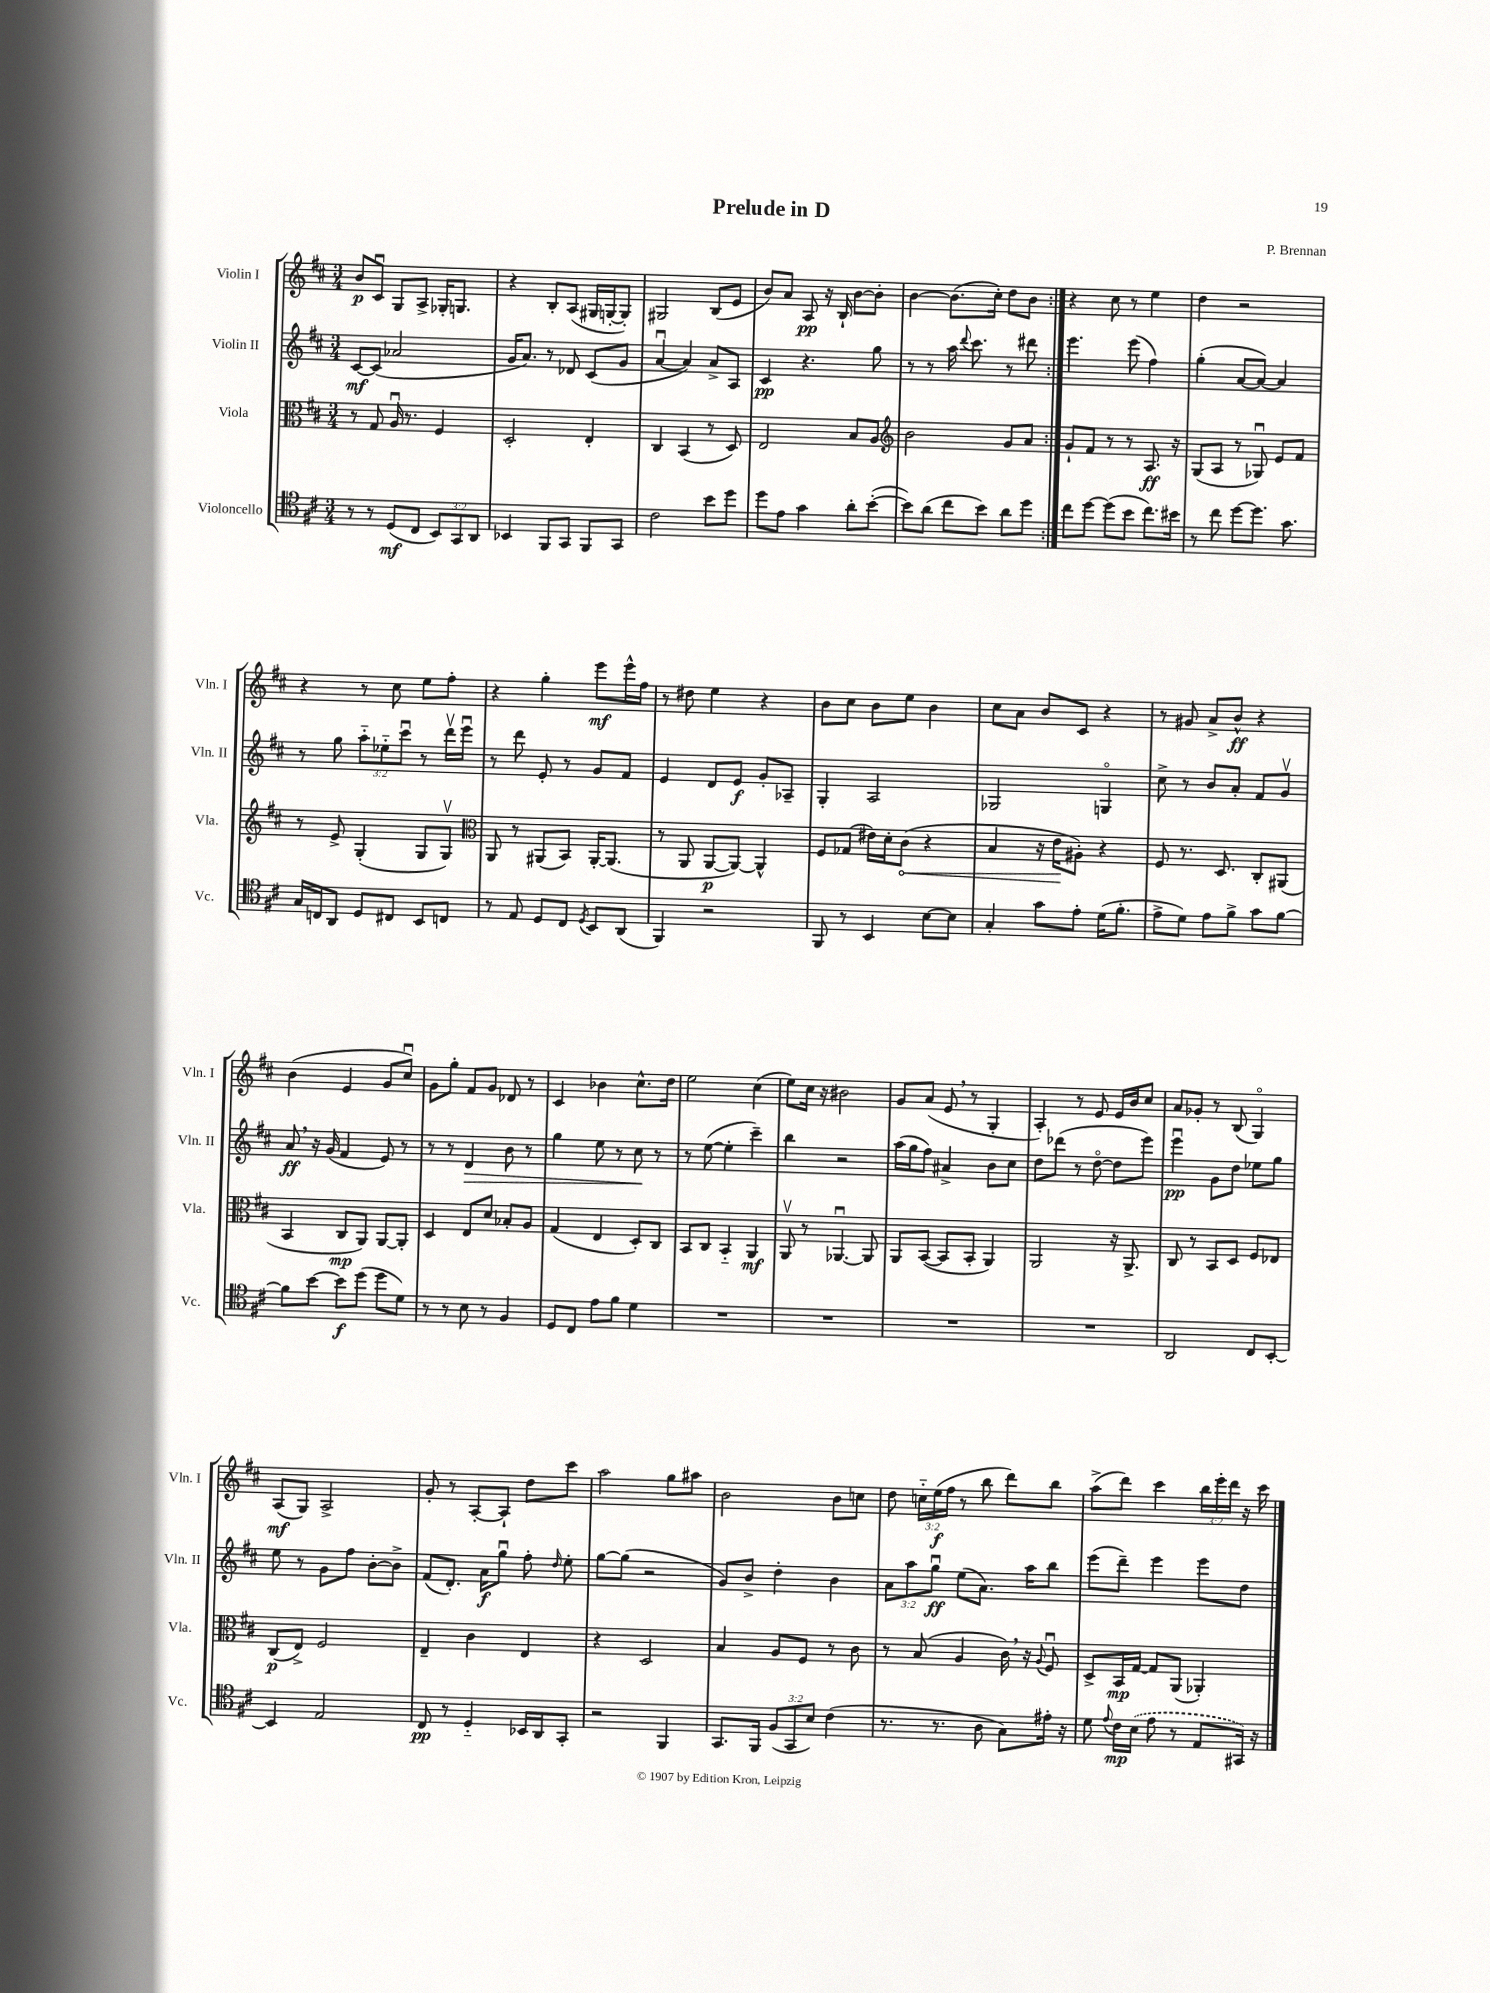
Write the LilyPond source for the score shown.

\header { title = "Prelude in D" composer = "P. Brennan" }
<<
\new StaffGroup <<
\new Staff = "s0" \with { instrumentName = "Violin I" shortInstrumentName = "Vln. I" } {
    \clef treble \key d \major \numericTimeSignature \time 3/4 \override Staff.TupletNumber.text = #tuplet-number::calc-fraction-text
    \autoBeamOff \repeat volta 2 { b'8[\p cis'8]\downbow g8[ a8]-> ges16[-. g8.] |
    r4 b8[-. a8]( gis16[ g16~-. g8]-.) |
    gis2 b8[( e'8] |
    b'8[) a'8] a8\pp r16 b16-! b'8[~ b'8]-. |
    b'4~ b'8.[( cis''16]-.) d''8[ b'8] | }
    r4 cis''8 r8 e''4 |
    d''4 r2 |
    r4 r8 cis''8 e''8[ fis''8]-. |
    r4 g''4-. e'''8[\mf e'''16-^ fis''16] |
    r8 dis''8 e''4 r4 |
    b'8[ cis''8] b'8[ e''8] b'4 |
    cis''8[ a'8] b'8[ cis'8] r4 |
    r8 gis'8 a'8[-> b'8]-^\ff r4 |
    b'4( e'4 g'8[ cis''8]\downbow) |
    g'8[ g''8]-. fis'8[ g'8] des'8 r8 |
    cis'4 bes'4 cis''8.[-^ d''16] |
    e''2 cis''4( |
    e''8[) cis''16] r16 bis'2 |
    g'8[ a'8]( e'8 \breathe r8 g4-. |
    a4-.) r8 e'8 e'16[ b'16 cis''8] |
    a'8[ ges'8]-. r8 b8( g4\flageolet) |
    a8[\mf( g8]) a2-> |
    g'8-. r8 a8[~-. a8]-! d''8[ cis'''8] |
    a''2 g''8[ ais''8] |
    b'2 b'8[ c''8] |
    d''8 \tuplet 3/2 { c''16[-_ e''16\f( fis''16] } r8 b''8 d'''8[) b''8] |
    a''8[->( d'''8]) cis'''4 \tuplet 3/2 { b''16[ e'''16-. d'''16] } r16 cis'''16 \bar "|." |
}
\new Staff = "s1" \with { instrumentName = "Violin II" shortInstrumentName = "Vln. II" } {
    \clef treble \key d \major \numericTimeSignature \time 3/4 \override Staff.TupletNumber.text = #tuplet-number::calc-fraction-text
    \autoBeamOff \repeat volta 2 { cis'8[~\mf cis'8]( aes'2 |
    g'16[ a'8.]) r8 des'8 cis'8[( g'8] |
    a'4~\downbow a'4) a'8[-> a8] |
    cis'4\pp r4. g''8 |
    r8 r8 a''16 \appoggiatura { d'''8 } cis'''8. r8 dis'''8 | }
    e'''4. e'''8( fis''4) |
    g''4-.( a'8[~ a'8]~) a'4 |
    r8 g''8 \tuplet 3/2 { a''8[-_ ees''8-_ cis'''8]\downbow } r8 d'''16[\upbow e'''16]\downbow |
    r8 d'''8 e'8-. r8 g'8[ fis'8] |
    e'4 d'8[ e'8]\f g'8[-. aes8]-- |
    g4-. a2 |
    ges2 g4\flageolet |
    cis''8-> r8 b'8[ a'8]-. fis'8[ g'8]\upbow |
    a'8\ff \breathe r16 g'16( fis'4 e'8) r8 |
    r8 r8 d'4\> b'8 r8 |
    g''4 e''8 r8 cis''8\! r8 |
    r8 e''8~( e''4-. cis'''4--) |
    b''4 r2 |
    a''16[( g''16 fis''8]) ais'4-> b'8[ cis''8] |
    d''8[ des'''8]( r8 d''8~\flageolet d''8[ e'''8]) |
    e'''4\downbow\pp g'8[ d''8] ees''8[ g''8] |
    e''8 r8 g'8[ fis''8] b'8[~-. b'8]-> |
    fis'8[( d'8.]-.) a'16[\f g''8]\downbow fis''8-. \grace { d''16 } e''8-. |
    g''8[~ g''8]( r2 |
    g'8[) b'8]-> d''4-. b'4 |
    \tuplet 3/2 { a'8[ a''8 g''8]\downbow\ff } e''8[( a'8.]) a''16[ b''8] |
    e'''8[( d'''8]--) e'''4 e'''8[ d''8] \bar "|." |
}
\new Staff = "s2" \with { instrumentName = "Viola" shortInstrumentName = "Vla." } {
    \clef alto \key d \major \numericTimeSignature \time 3/4
    \autoBeamOff \repeat volta 2 { r8 g8 a16\downbow r8. fis4 |
    d2-. e4-. |
    cis4 b,4( r8 d8) |
    e2 b8[ a8] |
    \clef treble b'2 g'8[ a'8] | }
    g'8[-! fis'8] r8 r8 a8.\ff r16 |
    g8[( a8] r8 ges8\downbow) e'8[ fis'8] |
    r8 e'8-> g4-.( g8[ g8]\upbow) |
    \clef alto a,8 r8 ais,8[( b,8]) ais,16[~-. ais,8.]( |
    r8 a,8 a,8[~\p a,8]~) a,4-^ |
    fis8[ ges8]( eis'16[) d'16-. \once \override Hairpin.circled-tip = ##t cis'8]\<( r4 |
    b4 r16 e'16[\! ais8]-.) r4 |
    fis8 r8. d8. cis8[-. ais,8]( |
    b,4 cis8[\mp a,8]) a,8[~ a,8]-. |
    d4 e8[ d'8] bes8[-. a8] |
    g4( e4 d8[-.) cis8] |
    b,8[ cis8] b,4-_ a,4\mf |
    a,8\upbow r8 aes,4.~\downbow aes,8 |
    a,8[ b,8]~( b,8[ b,8]-. a,4) |
    a,2 r16 a,8.-> |
    cis8 r8 b,8[ d8] fis8[ ees8] |
    cis8[\p( e8]->) fis2 |
    e4-- cis'4 e4 |
    r4 d2 |
    b4 a8[ fis8] r8 cis'8 |
    r8 b8( a4 cis'16) \breathe r16 \appoggiatura { a8 } fis8\downbow |
    d8[-> b,16\mp g16]~ g8[ a,8]( aes,4-.) \bar "|." |
}
\new Staff = "s3" \with { instrumentName = "Violoncello" shortInstrumentName = "Vc." } {
    \clef tenor \key d \major \numericTimeSignature \time 3/4 \override Staff.TupletNumber.text = #tuplet-number::calc-fraction-text
    \autoBeamOff \repeat volta 2 { r8 r8 d8[\mf( cis8] \tuplet 3/2 { b,8[) g,8 a,8] } |
    bes,4 fis,8[ g,8] fis,8[ g,8] |
    cis'2 b'8[ d''8] |
    d''8[ e'8] g'4 a'8[-. b'8]~-.( |
    b'8[) a'8]( cis''8[ b'8]) a'8[ d''8] | }
    cis''8[ d''8]~ d''8[( b'8] cis''8.[) bis'16] |
    r8 cis''8 d''8[~ d''8.] g'8. |
    g16[ c16 a,8] d8[ cis8] b,8[ c8] |
    r8 e8 d8[ cis8] \acciaccatura { d8 } b,8[ a,8]( |
    fis,4) r2 |
    fis,8 r8 b,4 b8[~ b8] |
    g4-. g'8[ e'8]-. d'16[( fis'8.]-. |
    e'8[-> d'8]) e'8[ fis'8]-> g'8[ fis'8]~ |
    fis'8[ b'8]~ b'8[\f d''8]( d''8[ d'8]) |
    r8 r8 b8 r8 fis4 |
    d8[ cis8] e'8[ fis'8] d'4 |
    R2. |
    R2. |
    R2. |
    R2. |
    a,2 cis8[ b,8]~-. |
    b,4 e2 |
    cis8\pp r8 d4-_ bes,16[ a,16 g,8]-. |
    r2 fis,4 |
    g,8.[ fis,16] \tuplet 3/2 { fis8[( g,8 b8]) } cis'4( |
    r8. r8. a8 g8[) eis'16]-. r16 |
    d'8 \appoggiatura { e'8 } cis'16[\mp \once \slurDashed b16]( e'8 r8 e8[ gis,16]) r16 \bar "|." |
}
>>
>>
\layout { \context { \Score \remove "Bar_number_engraver" } }
